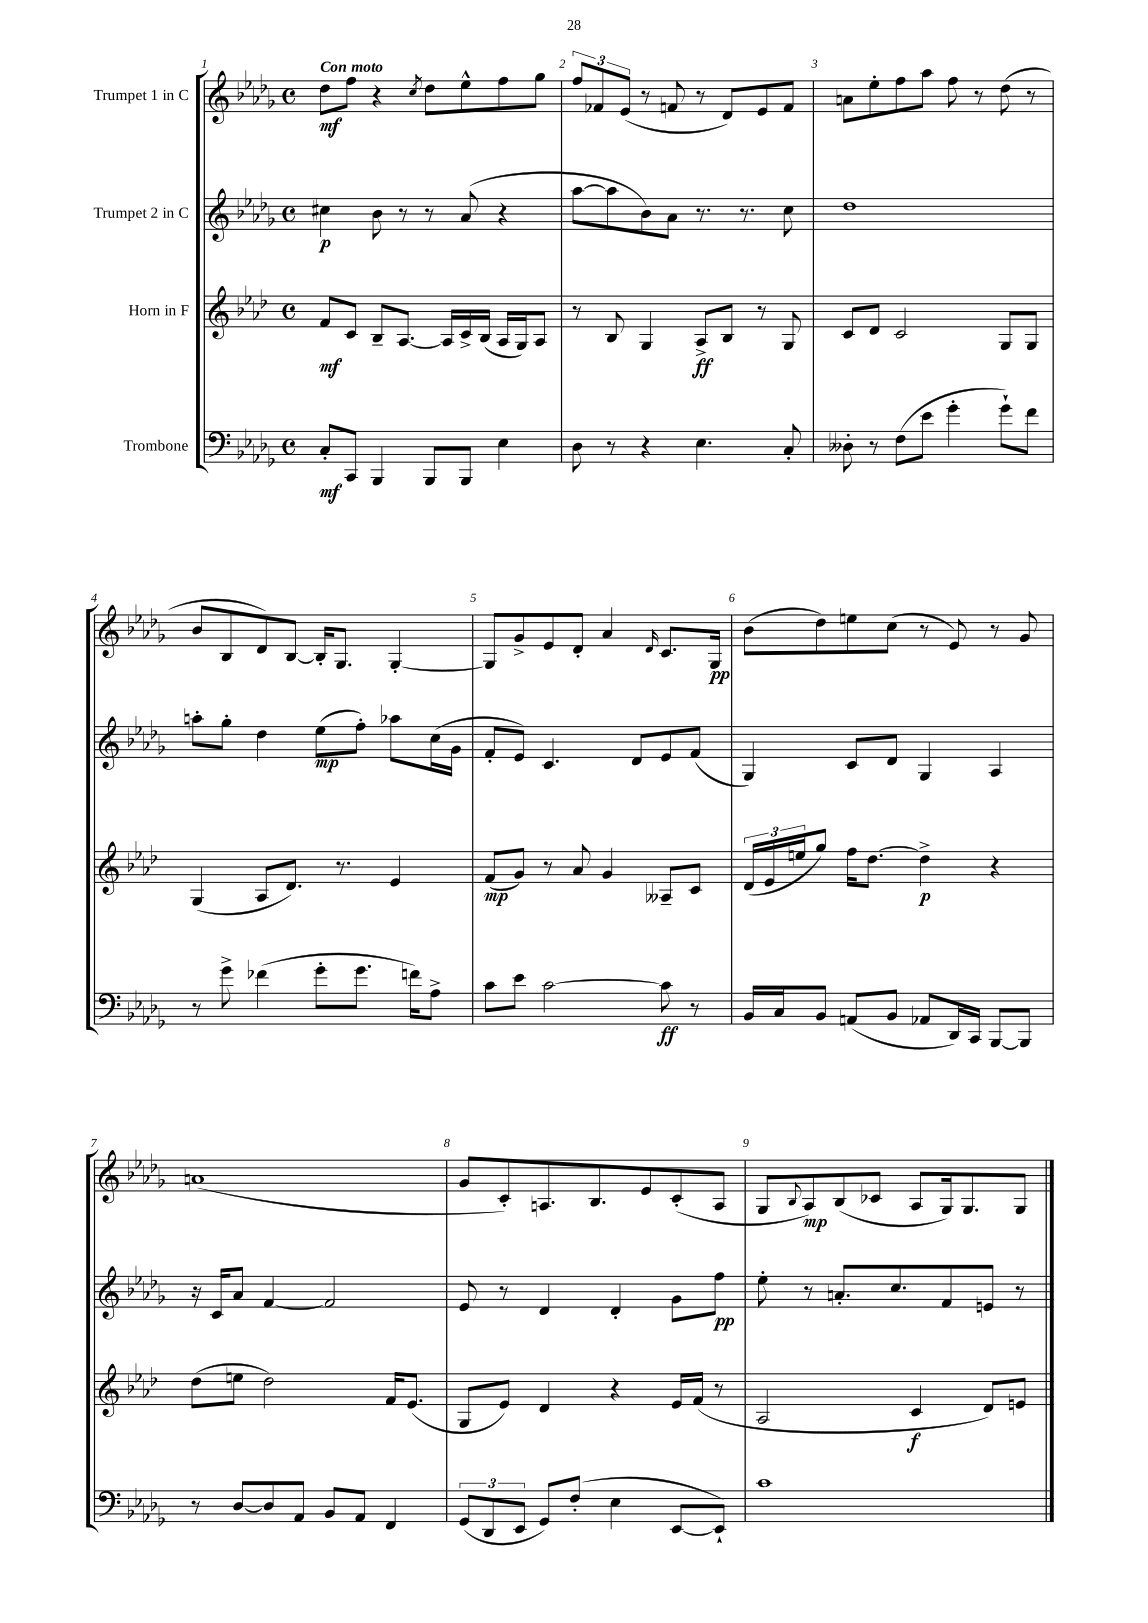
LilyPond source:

<<
\new StaffGroup <<
\new Staff = "s0" \with { instrumentName = "Trumpet 1 in C" } {
    \clef treble \key des \major \defaultTimeSignature \time 4/4 \tempo "Con moto"
    des''8\mf f''8 r4 \acciaccatura { c''8 } des''8 ees''8-^ f''8 ges''8 |
    \tuplet 3/2 { f''8 fes'8 ees'8( } r8 f'8 r8 des'8) ees'8 f'8 |
    a'8 ees''8-. f''8 aes''8 f''8 r8 des''8( r8 |
    bes'8 bes8 des'8) bes8~ bes16-. ges8. ges4~-. |
    ges8 ges'8-> ees'8 des'8-. aes'4 \grace { des'16 } c'8. ges16\pp |
    bes'8( des''8) e''8 c''8( r8 ees'8) r8 ges'8 |
    a'1( |
    ges'8 c'8-.) a8. bes8. ees'8 c'8-.( a8 |
    ges8 \appoggiatura { bes8 } aes8\mp) bes8( ces'8 aes8 ges16) ges8. ges8 \bar "|." |
}
\new Staff = "s1" \with { instrumentName = "Trumpet 2 in C" } {
    \clef treble \key des \major \defaultTimeSignature \time 4/4
    cis''4\p bes'8 r8 r8 aes'8( r4 |
    aes''8~ aes''8 bes'8) aes'8 r8. r8. c''8 |
    des''1 |
    a''8-. ges''8-. des''4 ees''8\mp( f''8-.) aes''8 c''16( ges'16 |
    f'8-. ees'8) c'4. des'8 ees'8 f'8( |
    ges4) c'8 des'8 ges4 aes4 |
    r16 c'16 aes'8 f'4~ f'2 |
    ees'8 r8 des'4 des'4-. ges'8 f''8\pp |
    ees''8-. r8 a'8.-. c''8. f'8 e'8 r8 \bar "|." |
}
\new Staff = "s2" \with { instrumentName = "Horn in F" } {
    \clef treble \key aes \major \defaultTimeSignature \time 4/4
    f'8\mf c'8 bes8-- aes8.~ aes16 c'16-> bes16( aes16 g16) aes8 |
    r8 bes8 g4 aes8->\ff bes8 r8 g8 |
    c'8 des'8 c'2 g8 g8 |
    g4( aes8 des'8.) r8. ees'4 |
    f'8\mp( g'8) r8 aes'8 g'4 aeses8-- c'8 |
    \tuplet 3/2 { des'16( ees'16 e''16 } g''8) f''16 des''8.~ des''4->\p r4 |
    des''8( e''8 des''2) f'16 ees'8.( |
    g8 ees'8) des'4 r4 ees'16 f'16( r8 |
    aes2 c'4\f des'8) e'8 \bar "|." |
}
\new Staff = "s3" \with { instrumentName = "Trombone" } {
    \clef bass \key des \major \defaultTimeSignature \time 4/4
    c8-.\mf c,8 bes,,4 bes,,8 bes,,8 ees4 |
    des8 r8 r4 ees4. c8-. |
    deses8-. r8 f8( ees'8 ges'4-. ges'8-!) f'8 |
    r8 ges'8-> fes'4( ges'8-. ges'8. f'16) aes8-> |
    c'8 ees'8 c'2~ c'8\ff r8 |
    bes,16 c16 bes,8 a,8( bes,8 aes,8 des,16) c,16 bes,,8~ bes,,8 |
    r8 des8~ des8 aes,8 bes,8 aes,8 f,4 |
    \tuplet 3/2 { ges,8( des,8 ees,8 } ges,8) f8-.( ees4 ees,8~ ees,8-!) |
    c'1 \bar "|." |
}
>>
>>
\layout { \context { \Score \override BarNumber.break-visibility = ##(#f #t #t) barNumberVisibility = #all-bar-numbers-visible } }
